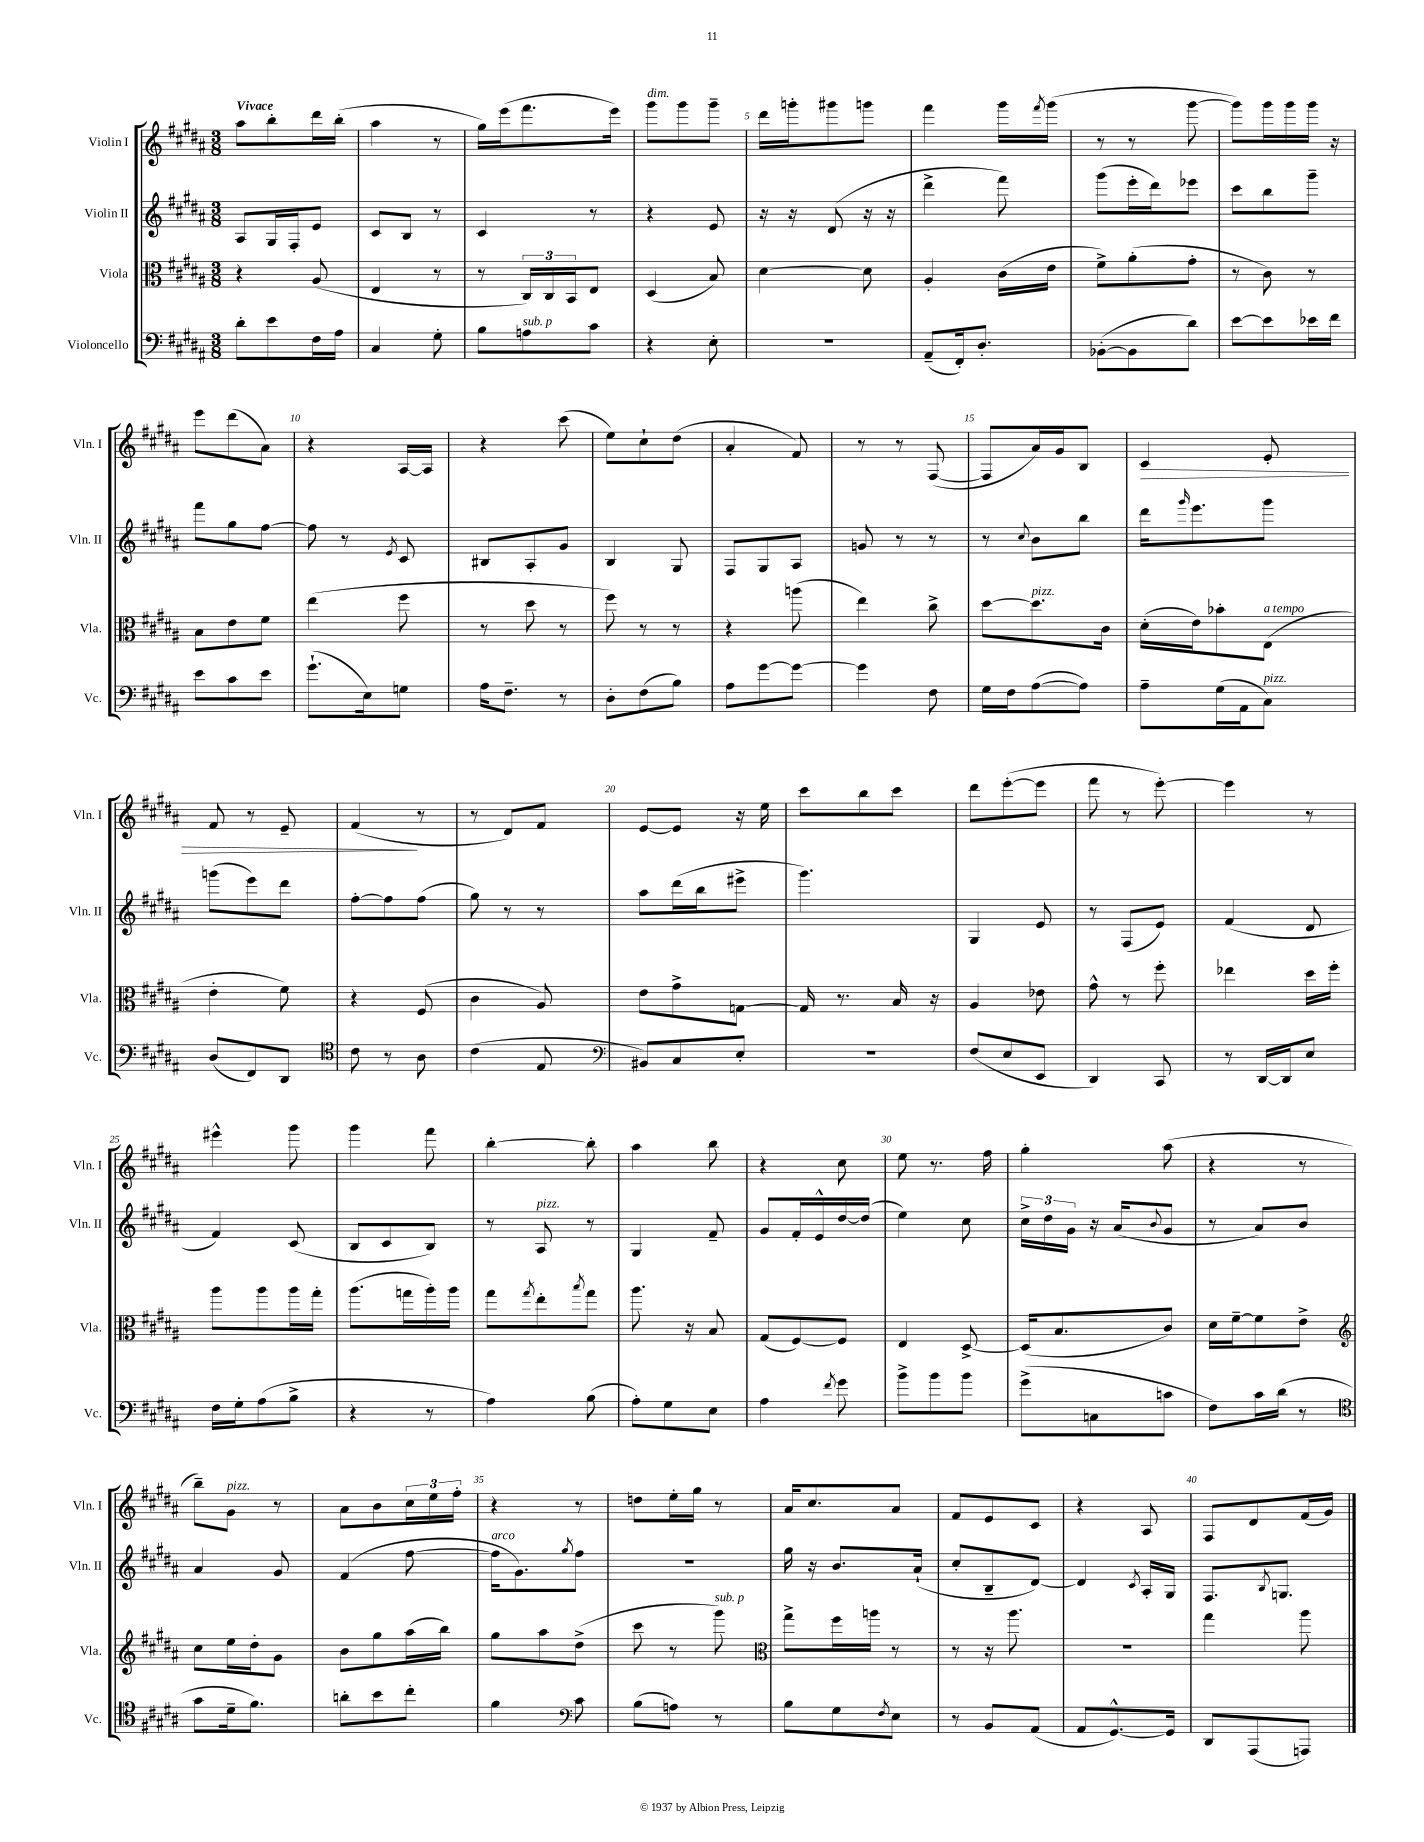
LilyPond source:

<<
\new StaffGroup <<
\new Staff = "s0" \with { instrumentName = "Violin I" shortInstrumentName = "Vln. I" } {
    \clef treble \key b \major \numericTimeSignature \time 3/8 \tempo "Vivace"
    ais''8 b''8-. dis'''16 b''16-.( |
    ais''4 r8 |
    gis''16) e'''16( fis'''8. e'''16) |
    gis'''8^\markup { \italic "dim." } gis'''8 gis'''8-- |
    dis'''16 g'''16-. gis'''8 g'''8 |
    fis'''4 gis'''16 \acciaccatura { fis'''8 } gis'''16( |
    r8 r8 gis'''8~ |
    gis'''8) gis'''16 gis'''16 gis'''16 r16 |
    e'''8 dis'''8( ais'8) |
    r4 ais16~ ais16 |
    r4 cis'''8( |
    e''8) cis''8-! dis''8( |
    ais'4-. fis'8) |
    r8 r8 fis8~( |
    fis8 ais'16) gis'16 b8 |
    cis'4\> e'8-. |
    fis'8 r8 e'8-- |
    fis'4\!( r8 |
    r8 dis'8) fis'8 |
    e'8~ e'8 r16 e''16 |
    cis'''8 b''8 cis'''8 |
    dis'''8 e'''8~-.( e'''8 |
    fis'''8 r8 e'''8~-.) |
    e'''4 r8 |
    eis'''4-^ gis'''8 |
    gis'''4 fis'''8 |
    b''4~-. b''8-. |
    ais''4 b''8 |
    r4 cis''8 |
    e''8 r8. fis''16 |
    gis''4-. ais''8( |
    r4 r8 |
    b''8--) gis'8^\markup { \italic "pizz." } r8 |
    ais'8 b'8 \tuplet 3/2 { cis''16 e''16 fis''16-. } |
    r4 r8 |
    d''8 e''16-. gis''16 r8 |
    ais'16 cis''8. ais'8 |
    fis'8 e'8 cis'8 |
    r4 ais8 |
    fis8 dis'8 fis'16( gis'16) \bar "|." |
}
\new Staff = "s1" \with { instrumentName = "Violin II" shortInstrumentName = "Vln. II" } {
    \clef treble \key b \major \numericTimeSignature \time 3/8
    ais8 gis16 fis16-. e'8 |
    cis'8 b8 r8 |
    cis'4 r8 |
    r4 e'8 |
    r16 r16 dis'8( r16 r16 |
    dis'''4-> fis'''8) |
    gis'''8( e'''16-. dis'''16) ees'''8 |
    cis'''8 b''8 gis'''8-- |
    fis'''8 gis''8 fis''8~ |
    fis''8 r8 \acciaccatura { e'8 } cis'8 |
    bis8 ais8-. gis'8 |
    b4 gis8 |
    fis8 gis8 ais8 |
    g'8 r8 r8 |
    r8 \appoggiatura { cis''8 } b'8 b''8 |
    dis'''16 \grace { gis'''16 } e'''8. gis'''8 |
    g'''8( e'''8) dis'''8 |
    fis''8~-. fis''8 fis''8( |
    gis''8) r8 r8 |
    ais''8 dis'''16( b''16 eis'''8-> |
    gis'''4.) |
    gis4 e'8 |
    r8 fis8( e'8) |
    fis'4( dis'8 |
    fis'4) cis'8( |
    b8 cis'8 b8) |
    r8 ais8^\markup { \italic "pizz." } r8 |
    gis4 fis'8-- |
    gis'8 fis'16-. e'16-^ dis''16~ dis''16( |
    e''4) cis''8 |
    \tuplet 3/2 { cis''16-> dis''16 gis'16 } r16 ais'16( \appoggiatura { b'8 } gis'8 |
    r8 ais'8) b'8 |
    ais'4 gis'8 |
    fis'4( fis''8~ |
    fis''16^\markup { \italic "arco" } gis'8.) \acciaccatura { gis''8 } fis''8 |
    r4. |
    gis''16 r16 b'8. ais'16-!( |
    cis''8-. b8-- dis'8~) |
    dis'4 \acciaccatura { cis'8 } ais16-. gis16 |
    fis8. \acciaccatura { b8 } g8. \bar "|." |
}
\new Staff = "s2" \with { instrumentName = "Viola" shortInstrumentName = "Vla." } {
    \clef alto \key b \major \numericTimeSignature \time 3/8
    r4 ais8( |
    e4 r8 |
    r8 \tuplet 3/2 { cis16) cis16 b,16 } e8 |
    dis4( b8) |
    dis'4~ dis'8 |
    ais4-. cis'16( e'16 |
    fis'8->) ais'8-.( gis'8-. |
    r8 cis'8) r8 |
    b8 e'8 fis'8 |
    e''4( fis''8 |
    r8 dis''8 r8 |
    fis''8) r8 r8 |
    r4 a''8( |
    e''4) cis''8-> |
    dis''8~ dis''8.^\markup { \italic "pizz." } cis'16 |
    dis'16-.( e'16) bes'8-. e8^\markup { \italic "a tempo" }( |
    e'4-. fis'8) |
    r4 fis8( |
    cis'4 ais8) |
    e'8 gis'8-> g8~ |
    g16 r8. b16 r16 |
    ais4 ees'8 |
    gis'8-^ r8 fis''8-. |
    ees''4 dis''16 fis''16-. |
    ais''8 ais''8 ais''16 gis''16-. |
    ais''8.( g''16 ais''16-.) ais''16 |
    gis''8 \acciaccatura { gis''8 } e''8-. \acciaccatura { b''8 } gis''8 |
    ais''8. r16 b8 |
    gis8( fis8~) fis8 |
    e4 dis8~-> |
    dis16( b8. cis'8) |
    dis'16 fis'16~-- fis'8 e'8-> |
    \clef treble cis''8 e''16 dis''16-. gis'8 |
    b'8 gis''8 ais''16( b''16) |
    gis''8 ais''8 dis''8->( |
    cis'''8 r8 gis'''8^\markup { \italic "sub. p" }) |
    \clef alto gis''8-> fis''16 a''16 r8 |
    r8 r16 ais''8. |
    R4. |
    gis''4 ais''8 \bar "|." |
}
\new Staff = "s3" \with { instrumentName = "Violoncello" shortInstrumentName = "Vc." } {
    \clef bass \key b \major \numericTimeSignature \time 3/8
    dis'8-. e'8 fis16 ais16 |
    cis4 gis8-. |
    b8 a8^\markup { \italic "sub. p" } cis'8 |
    r4 e8-. |
    R4. |
    ais,8--( fis,16-.) dis8.-. |
    bes,8~-.( bes,8 dis'8) |
    e'8~ e'8 ees'16 fis'16 |
    e'8 cis'8 e'8 |
    gis'8.-!( e16) g8 |
    ais16 fis8.-- r8 |
    dis8-. fis8( b8) |
    ais8 gis'8~ gis'8~ |
    gis'4 fis8 |
    gis16 fis16 ais8~( ais8) |
    ais8-- gis16( ais,16 cis8^\markup { \italic "pizz." }) |
    dis8( fis,8) dis,8 |
    \clef tenor cis'8 r8 ais8 |
    cis'4( e8 |
    \clef bass bis,8) cis8 e8-. |
    R4. |
    fis8( e8 e,8 |
    dis,4) cis,8 |
    r8 dis,16~ dis,16 e8 |
    fis16 gis16-. ais8( b8-> |
    r4 r8 |
    ais4) b8( |
    ais8-.) gis8 e8 |
    ais4 \acciaccatura { fis'8 } gis'8 |
    b'8-> b'8 b'8 |
    gis'8->( c8 c'8 |
    fis8) cis'16 dis'16( r8 |
    \clef tenor gis'8 dis'16-- fis'8.) |
    a'8-. b'8 cis''8-. |
    fis'4 \clef bass cis'8 |
    b8( a8) r8 |
    b8 gis8 \acciaccatura { fis8 } e8 |
    r8 b,8 ais,8( |
    ais,8 gis,8.~-^) gis,16 |
    dis,8 ais,,8( a,,8) \bar "|." |
}
>>
>>
\layout { \context { \Score \override BarNumber.break-visibility = ##(#f #t #t) barNumberVisibility = #(every-nth-bar-number-visible 5) } }
